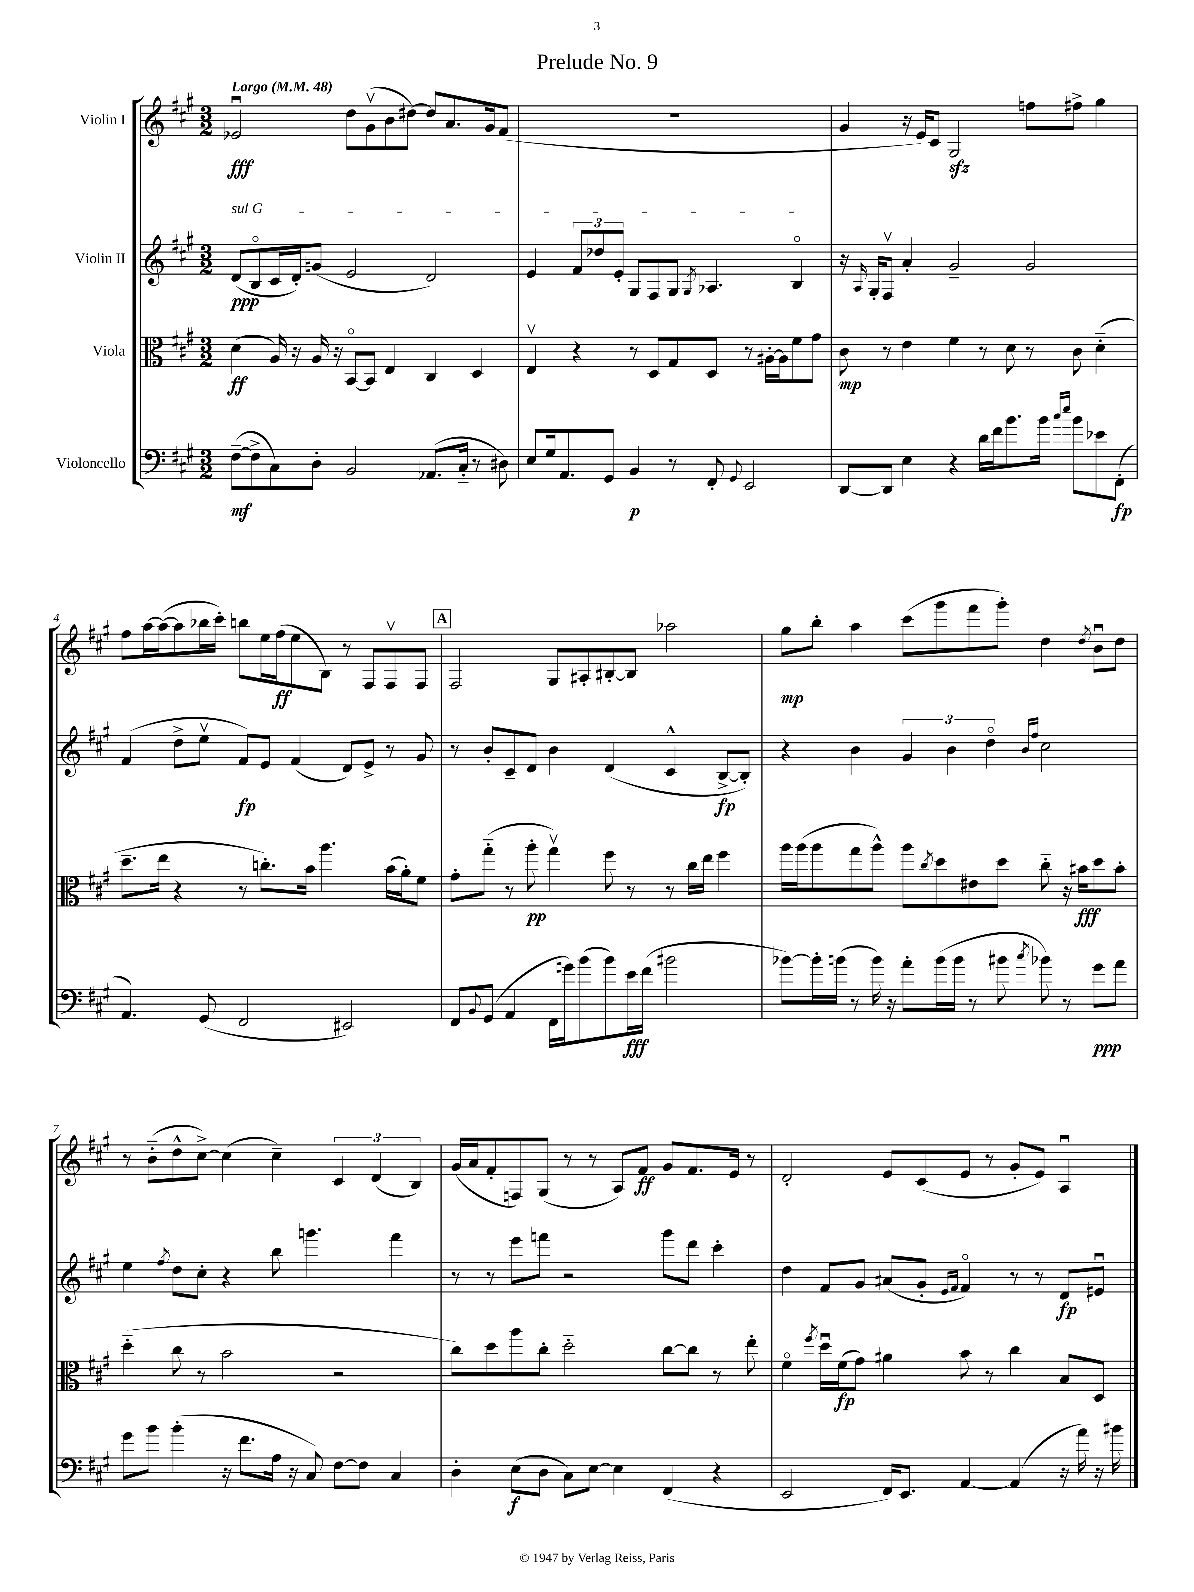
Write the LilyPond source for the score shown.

\header { title = "Prelude No. 9" }
<<
\new StaffGroup <<
\new Staff = "s0" \with { instrumentName = "Violin I" } {
    \clef treble \key a \major \numericTimeSignature \time 3/2 \tempo "Largo" 4 = 48
    ees'2\downbow\fff d''8 gis'8\upbow( b'8 dis''8~) dis''8 a'8. gis'16 fis'8( |
    R1. |
    gis'4 r16 e'16) cis'8 gis2\sfz f''8 fis''8-> gis''4 |
    fis''8 a''16~ a''16~( a''8 bes''16 cis'''16-.) b''8 e''16 fis''16\ff( e''8 b8) r8 fis8 fis8\upbow fis8 |
    \mark \markup { \box "A" } fis2 gis8 ais8-. bis8~-. bis8 aes''2 |
    gis''8\mp b''8-. a''4 cis'''8( gis'''8 fis'''8 gis'''8-.) d''4 \acciaccatura { d''8 } b'8\downbow d''8 |
    r8 b'8-_( d''8-^ cis''8~->) cis''4( cis''4--) \tuplet 3/2 { cis'4 d'4( b4) } |
    gis'16( a'16 fis'8-. f8) gis8( r8 r8 a8) fis'8\ff gis'8 fis'8. e'16 r8 |
    d'2-. e'8 cis'8( e'8 r8 gis'8-. e'8) a4\downbow \bar "|." |
}
\new Staff = "s1" \with { instrumentName = "Violin II" } {
    \clef treble \key a \major \numericTimeSignature \time 3/2
    \once \override TextSpanner.bound-details.left.text = \markup { \italic "sul G" } d'8\ppp\startTextSpan( b8\flageolet cis'16 d'16-.) g'8( e'2 d'2) |
    e'4 \tuplet 3/2 { fis'8 des''8 e'8-. } gis8 fis8 gis8 \acciaccatura { gis8 } aes4. b4\flageolet\stopTextSpan |
    r16 \grace { a16 } gis16-. fis8\upbow a'4-. gis'2-- gis'2 |
    fis'4( d''8-> e''8\upbow fis'8\fp) e'8 fis'4( d'8) e'8-> r8 gis'8 |
    \mark \markup { \box "A" } r8 b'8-. cis'8-- d'8 b'4 d'4( cis'4-^ b8~->\fp b8-.) |
    r4 b'4 \tuplet 3/2 { gis'4 b'4 d''4\flageolet } \grace { b'16 fis''16 } cis''2 |
    e''4 \acciaccatura { fis''8 } d''8 cis''8-. r4 b''8 g'''4. fis'''4 |
    r8 r8 e'''8 f'''8 r2 gis'''8 d'''8 cis'''4-. |
    d''4 fis'8 gis'8 ais'8( gis'8-. \grace { e'16 fis'16 } fis'4\flageolet) r8 r8 d'8\fp eis'8\downbow \bar "|." |
}
\new Staff = "s2" \with { instrumentName = "Viola" } {
    \clef alto \key a \major \numericTimeSignature \time 3/2
    d'4\ff( a16) r16 a16 r16 b,8~\flageolet b,8 e4 cis4 d4 |
    e4\upbow r4 r8 d8 gis8 d8 r8 ais16~-. ais16 fis'8 gis'8 |
    cis'8\mp r8 e'4 fis'4 r8 d'8 r8 cis'8 d'4-_( |
    d''8.-- e''16 r4 r8 c''8.-.) b'16 a''4. b'16( a'16-.) fis'8 |
    \mark \markup { \box "A" } gis'8-. gis''8-_( r8 a''8-.\pp gis''4\upbow) fis''8 r8 r8 cis''16 e''16 fis''4 |
    a''16 a''16( a''8 gis''8 a''8-^) a''8 \acciaccatura { cis''8 } d''8 eis'8 d''8 cis''8-_ r16 bis'16\fff d''8 bis'8-. |
    d''4-_( cis''8 r8 b'2 r2 |
    cis''8) d''8 a''8 cis''8-. d''2-_ cis''8~ cis''8 r8 e''8-. |
    fis'4\flageolet \acciaccatura { fis''8 } d''16\downbow fis'16\fp( gis'8) ais'4 b'8 r8 cis''4 b8 d8 \bar "|." |
}
\new Staff = "s3" \with { instrumentName = "Violoncello" } {
    \clef bass \key a \major \numericTimeSignature \time 3/2
    fis8~--\mf( fis8-> cis8) d8-. b,2 aes,8.( cis16-_ r8 dis8) |
    e8 gis16 a,8. gis,8 b,4\p r8 fis,8-. \appoggiatura { gis,8 } e,2 |
    d,8~ d,8 e4 r4 d'16 fis'16 b'8. b'16 \grace { cis''16 e''16 } b'8 ees'8 fis,8-.\fp( |
    a,4.) gis,8( fis,2 eis,2) |
    \mark \markup { \box "A" } fis,8 \appoggiatura { b,8 } gis,8( a,4 fis,16 g'16) b'8( b'8) e'16\fff fis'16( bis'2 |
    bes'8~) bes'16-. b'16( r8 b'16) r16 a'8-. b'16( b'16 r8 bis'8 \acciaccatura { cis''8 } bes'8) r8 gis'8\ppp a'8 |
    gis'8 b'8 b'4-.( r16 fis'8. a16 r16 cis8) fis8~ fis8 cis4 |
    d4-. e8\f( d8 cis8) e8~ e4 fis,4( r4 |
    e,2 fis,16) e,8. a,4~ a,4( r16 a'16) r16 bis'16 \bar "|." |
}
>>
>>
